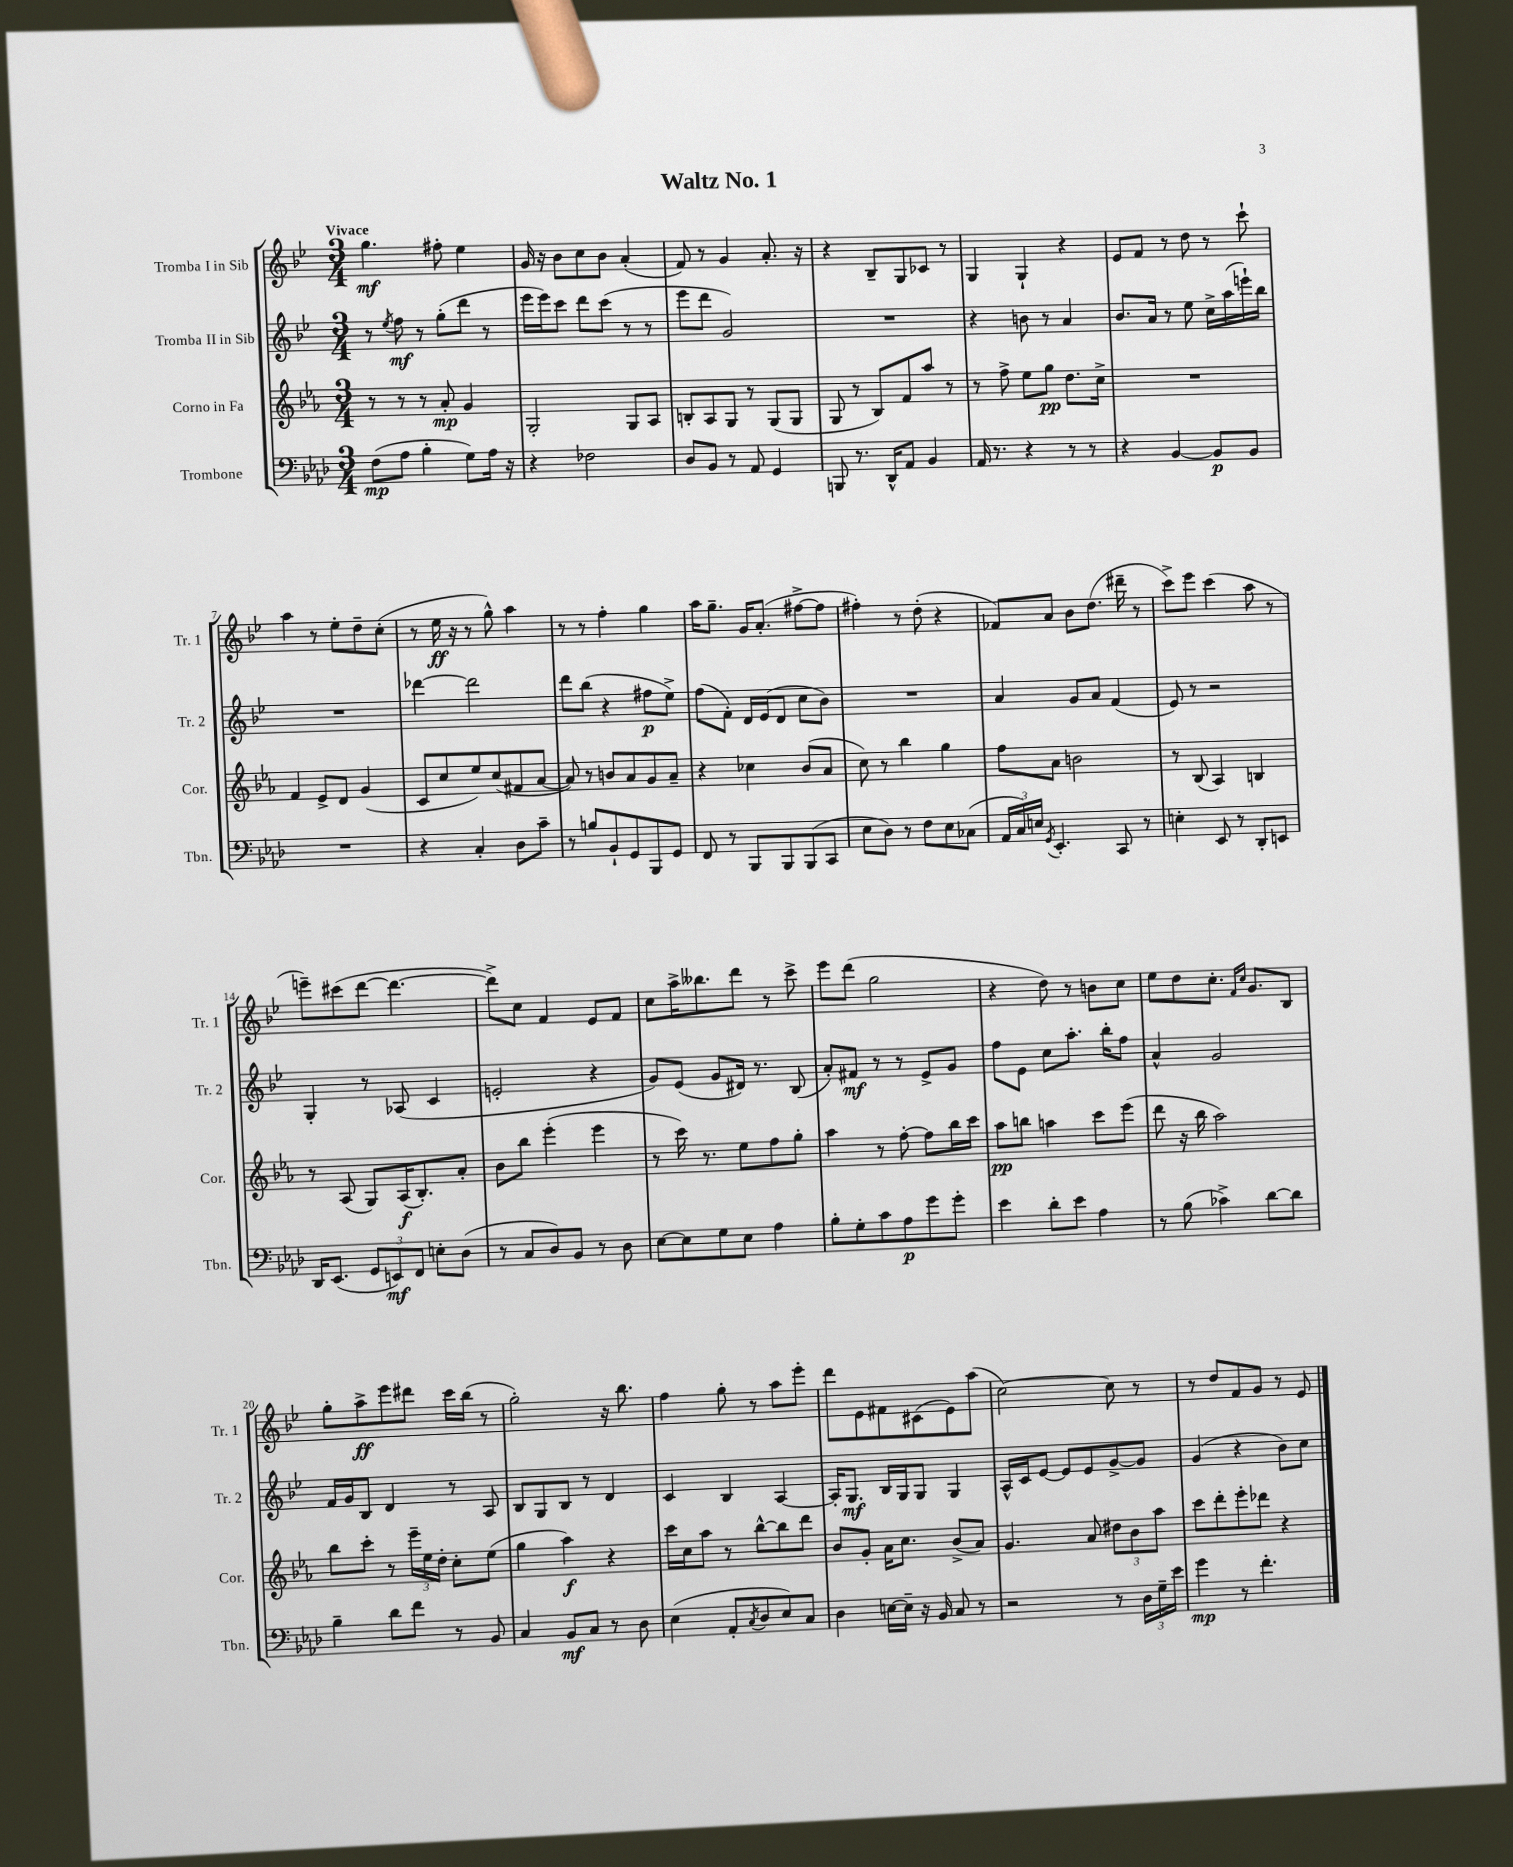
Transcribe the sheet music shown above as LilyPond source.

\header { title = "Waltz No. 1" }
<<
\new StaffGroup <<
\new Staff = "s0" \with { instrumentName = "Tromba I in Sib" shortInstrumentName = "Tr. 1" } {
    \clef treble \key bes \major \numericTimeSignature \time 3/4 \tempo "Vivace"
    g''4.\mf fis''8-. ees''4 |
    g'16 r16 bes'8 c''8 bes'8 a'4-.( |
    f'8) r8 g'4 a'8.-. r16 |
    r4 bes8-- g8 ces'8 r8 |
    g4 g4-! r4 |
    ees'8 f'8 r8 d''8 r8 c'''8-! |
    a''4 r8 ees''8-. d''8-- c''8-.( |
    r8 ees''16\ff r16 r8 g''8-^) a''4 |
    r8 r8 f''4-. g''4 |
    a''16 g''8.-- g'16 a'8.-.( fis''8~-> fis''8 |
    fis''4-.) r8 d''8-.( r4 |
    fes'8) a'8 bes'8 d''8.( dis'''16-- r8 |
    c'''8->) ees'''8 c'''4( a''8 r8 |
    e'''8--) cis'''8( d'''8~ d'''4.~ |
    d'''8->) c''8 f'4 ees'8 f'8 |
    c''8 a''16-> beses''8. d'''8 r8 c'''8-> |
    ees'''8 d'''8( g''2 |
    r4 d''8) r8 b'8 c''8 |
    ees''8 d''8 c''8.-. \grace { f'16 c''16 } g'8. bes8 |
    g''8-. a''8->\ff ees'''8 dis'''8 c'''16 bes''16( r8 |
    g''2-.) r16 bes''8. |
    f''4 g''8-. r8 a''8 ees'''8-. |
    d'''8 ees'8 fis'8 cis'8( ees'8) a''8( |
    c''2~) c''8 r8 |
    r8 d''8 f'8 g'8 r8 ees'8 \bar "|." |
}
\new Staff = "s1" \with { instrumentName = "Tromba II in Sib" shortInstrumentName = "Tr. 2" } {
    \clef treble \key bes \major \numericTimeSignature \time 3/4
    r8 \acciaccatura { ees''8 } f''8\mf r8 g''8-.( d'''8 r8 |
    ees'''16 ees'''16) c'''8 d'''8 c'''8( r8 r8 |
    ees'''8 d'''8 g'2) |
    R2. |
    r4 b'8 r8 a'4 |
    bes'8. a'16 r8 ees''8 c''16-> a''16( e'''16-!) bes''16 |
    R2. |
    des'''4~ des'''2 |
    d'''8 bes''8( r4 fis''8\p ees''8->) |
    f''8( f'8-.) d'16 ees'16( d'8 c''8 bes'8) |
    R2. |
    a'4 g'8 a'8 f'4( |
    ees'8) r8 r2 |
    g4-. r8 aes8( c'4 |
    e'2-. r4 |
    g'8) ees'8( g'8 dis'16) r8. bes8( |
    a'8-.) fis'8\mf r8 r8 ees'8-> g'8 |
    f''8 ees'8 c''8 a''8.-. bes''16-. f''8 |
    a'4-^ g'2 |
    f'16 g'16 bes8 d'4 r8 a8 |
    bes8 g8 bes8 r8 d'4 |
    c'4 bes4 a4~ |
    a16-. g8.\mf bes16 g16 g8 g4 |
    a16-^ c'16 ees'8~ ees'8 ees'8 g'8~-> g'8 |
    g'4( r4 bes'8) c''8 \bar "|." |
}
\new Staff = "s2" \with { instrumentName = "Corno in Fa" shortInstrumentName = "Cor." } {
    \clef treble \key ees \major \numericTimeSignature \time 3/4
    r8 r8 r8 aes'8-.\mp g'4 |
    g2-. g8 aes8 |
    b8-. aes8 g8 r8 g8( g8 |
    g8 r8 bes8) f'8 aes''8 r8 |
    r8 f''8-> ees''8 g''8\pp d''8. c''16-> |
    R2. |
    f'4 ees'8-> d'8 g'4( |
    c'8 c''8 ees''8) c''8( fis'8 aes'8~ |
    aes'8) r8 b'8 aes'8 g'8 aes'8-- |
    r4 ces''4 bes'8( aes'8 |
    c''8) r8 bes''4 g''4 |
    f''8 aes'8 b'2 |
    r8 bes8( aes4) b4 |
    r8 aes8( g8) aes16\f( bes8.-.) aes'8-. |
    bes'8 bes''8 ees'''4-.( ees'''4 |
    r8 c'''16) r8. ees''8 f''8 g''8-. |
    aes''4 r8 f''8~-. f''8 bes''16 c'''16 |
    aes''8\pp b''8 a''4 c'''8 ees'''8( |
    d'''8 r16 bes''16 aes''2) |
    bes''8 c'''8-. r8 \tuplet 3/2 { ees'''16-- ees''16 d''16-. } c''8-. ees''8( |
    g''4 aes''4\f) r4 |
    c'''16 c''16 aes''8 r8 bes''8~-^ bes''8 d'''8 |
    bes'8 g'8-. aes'16 c''8. bes'8->( aes'8) |
    g'4. aes'8 \tuplet 3/2 { dis''8 bes'8 aes''8 } |
    c'''8 d'''8-. ees'''8-. des'''8 r4 \bar "|." |
}
\new Staff = "s3" \with { instrumentName = "Trombone" shortInstrumentName = "Tbn." } {
    \clef bass \key aes \major \numericTimeSignature \time 3/4
    f8\mp( aes8 bes4-. g8) aes16 r16 |
    r4 fes2 |
    des8 bes,8 r8 aes,8 g,4 |
    b,,8 r8. des,16-^ aes,8 bes,4 |
    aes,16 r8. r4 r8 r8 |
    r4 bes,4~ bes,8\p bes,8 |
    R2. |
    r4 c4-. des8 c'8-- |
    r8 b8 bes,8-! g,8 bes,,8 g,8 |
    f,8 r8 bes,,8 bes,,8 bes,,8( c,8 |
    ees8 des8) r8 f8 ees8 ces8( |
    \tuplet 3/2 { aes,16 c16) e16 } \acciaccatura { g,8 } ees,4.-. c,8 r8 |
    e4-. ees,8 r8 des,8-. e,8 |
    des,16 ees,8.( \tuplet 3/2 { g,8 e,8\mf) f,8 } e8-. des8( |
    r8 c8 des8) bes,8 r8 des8 |
    ees8~ ees8 g8 ees8 aes4 |
    bes8-. g8-. c'8 aes8\p g'8 g'8-. |
    ees'4 des'8-. ees'8 aes4 |
    r8 bes8( ces'4->) des'8~ des'8 |
    bes4-- des'8 f'8 r8 bes,8 |
    c4 bes,8\mf c8 r8 des8 |
    ees4( aes,8-. \acciaccatura { c8 } des8 ees8) c8 |
    des4 e16~ e16-- r16 bes,16 c8 r8 |
    r2 r8 \tuplet 3/2 { des16 g16-- ees'16 } |
    g'4\mp r8 f'4.-. \bar "|." |
}
>>
>>
